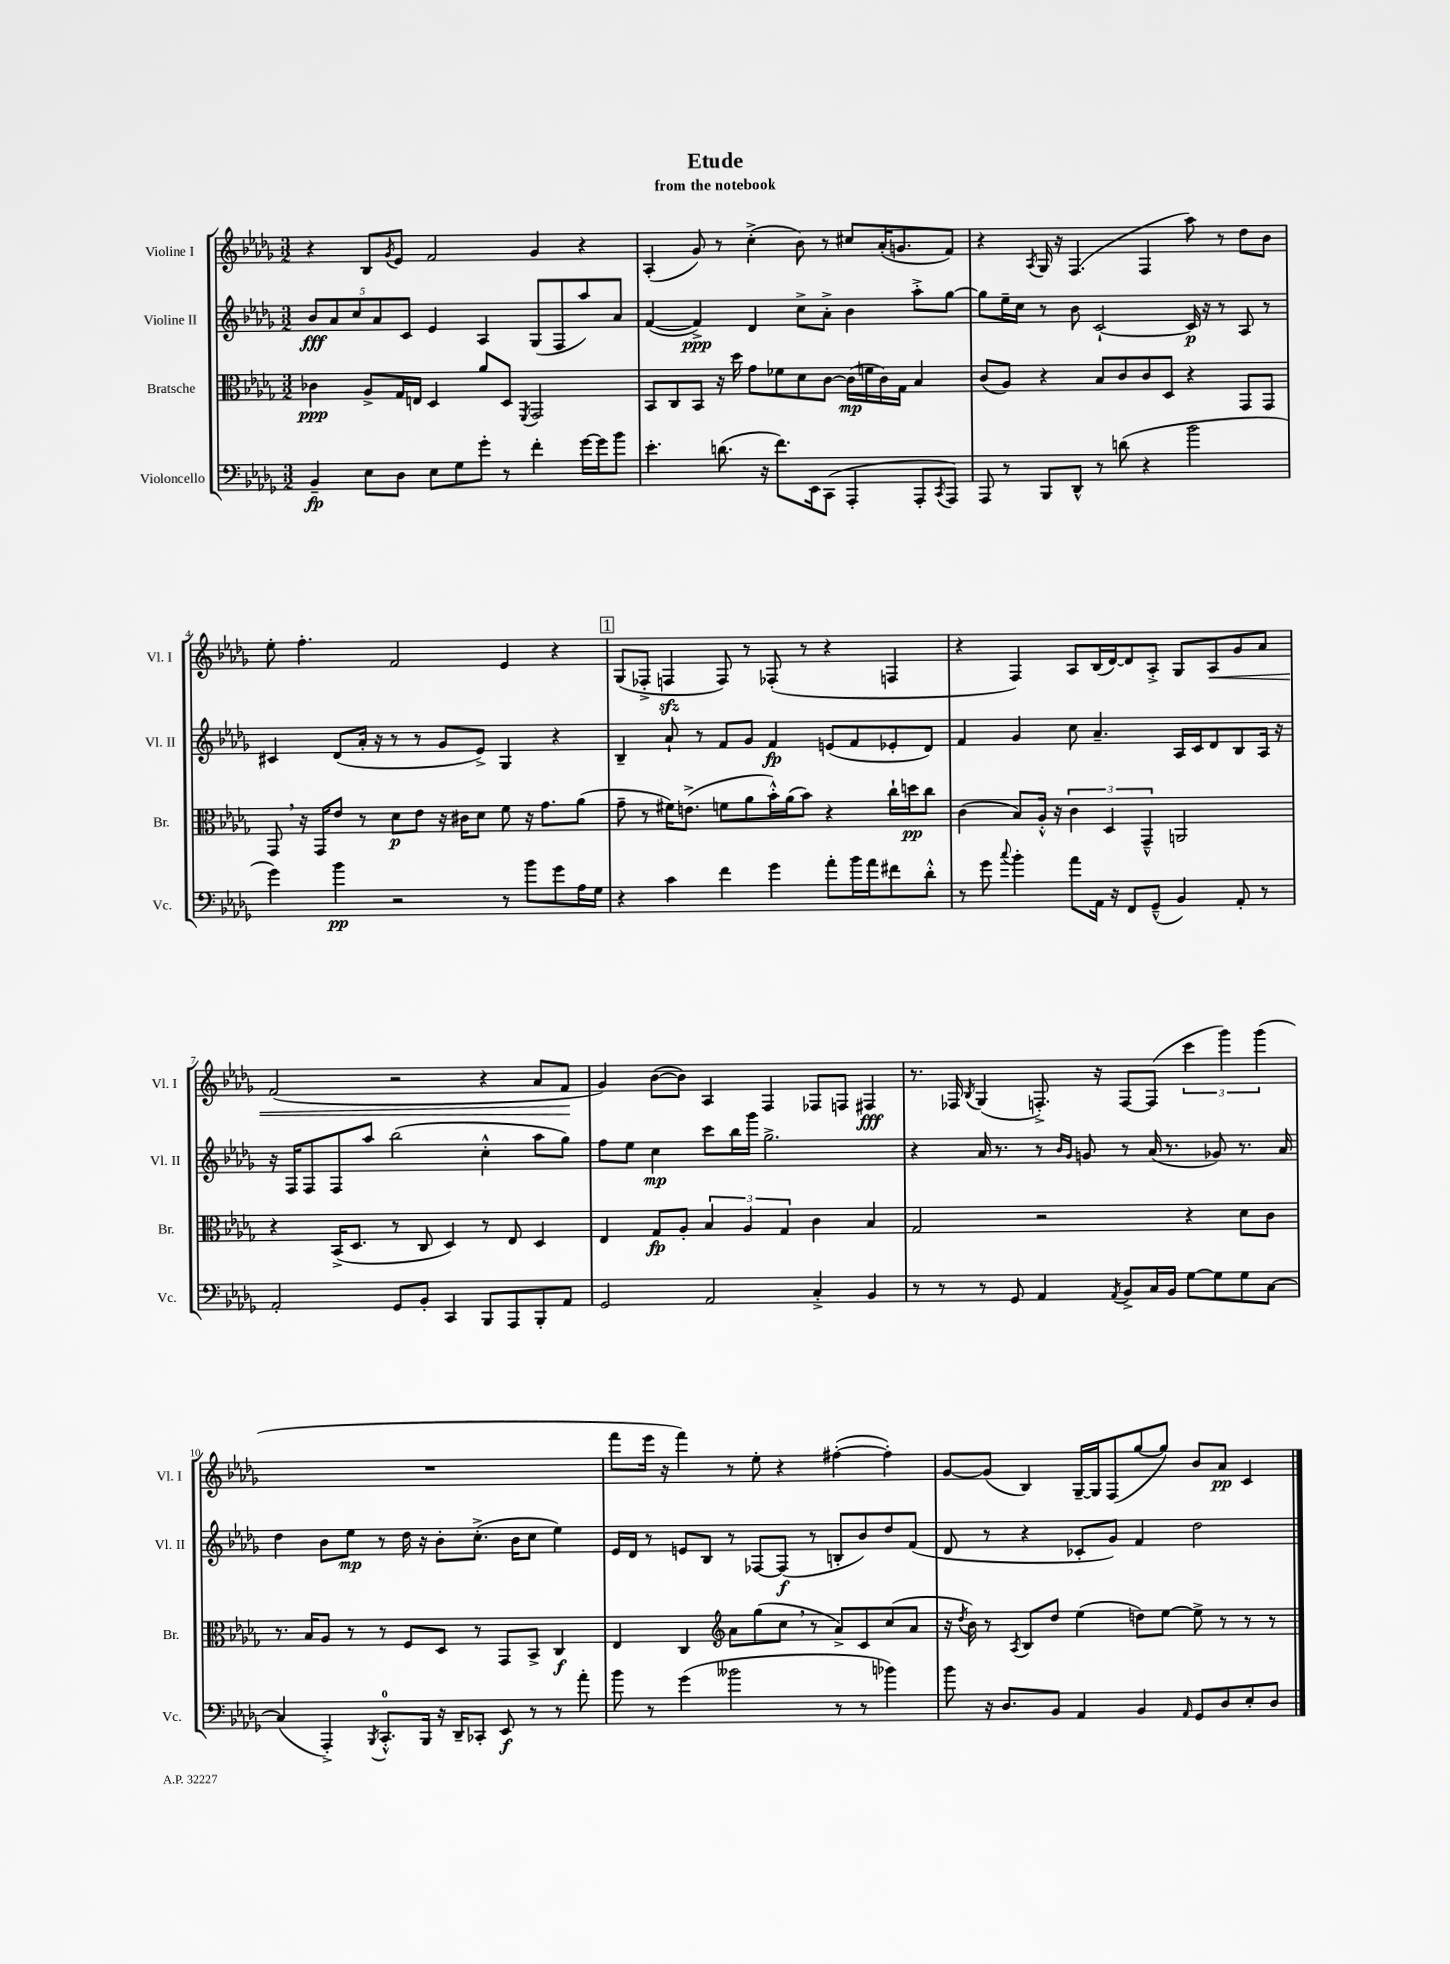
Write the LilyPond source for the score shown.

\header { title = "Etude" subtitle = "from the notebook" }
<<
\new StaffGroup <<
\new Staff = "s0" \with { instrumentName = "Violine I" shortInstrumentName = "Vl. I" } {
    \clef treble \key des \major \numericTimeSignature \time 3/2
    r4 bes8 \acciaccatura { ges'8 } ees'8 f'2 ges'4 r4 |
    aes4-.( ges'8) r8 c''4-.->( bes'8) r8 cis''8 aes'16-.( g'8. f'8) |
    r4 \acciaccatura { aes8 } ges16 r16 f4.( f4 aes''8) r8 des''8 bes'8 |
    ees''8-. f''4.-. f'2 ees'4 r4 |
    \mark \markup { \box "1" } ges8( fes8-.-> f4\sfz f8) r8 fes8-.( r8 r4 f4 |
    r4 f4) aes8 bes16( des'16~) des'8 aes8-.-> ges8 aes8\< ges'8 aes'8 |
    f'2( r2 r4 aes'8 f'8\! |
    ges'4) bes'8~( bes'8) aes4 f4 fes8 f8 fis4\fff |
    r8. fes16 \acciaccatura { bes8 } ges4( f8.-.->) r16 f8~ f8( \tuplet 3/2 { c'''4 ges'''4) ges'''4( } |
    R1. |
    f'''8 ees'''16 r16 f'''4) r8 ees''8-. r4 fis''4~-.( fis''4-.) |
    ges'8~ ges'8( bes4) ges16~-- ges16 f8( ges''8~ ges''8) bes'8 aes'8\pp c'4 \bar "|." |
}
\new Staff = "s1" \with { instrumentName = "Violine II" shortInstrumentName = "Vl. II" } {
    \clef treble \key des \major \numericTimeSignature \time 3/2
    \tuplet 5/4 { bes'8\fff aes'8 c''8 aes'8 c'8 } ees'4 aes4 ges8( f8 aes''8) aes'8 |
    f'4~( f'4->\ppp) des'4 c''8-> aes'8-.-> bes'4 aes''8-.-> ges''8~ |
    ges''8 ees''16-- c''16 r8 bes'8 c'2~-! c'16\p r16 r8 aes8 r8 |
    cis'4 des'8( aes'16-. r16 r8 r8 ges'8 ees'8->) ges4 r4 |
    \mark \markup { \box "1" } bes4-- aes'8-! r8 f'8 ges'8 f'4\fp e'8( f'8 ees'8-. des'8) |
    f'4 ges'4 c''8 aes'4.-- aes16 c'16 des'8 bes8 aes16 r16 |
    r16 f16 f8 f8 aes''8 bes''2( c''4-.-^ aes''8 ges''8) |
    f''8 ees''8 c''4\mp c'''8 bes''16 ges'''16 ges''2.-> |
    r4 aes'16 r8. r8 \grace { bes'16 ges'16 } g'8 r8 aes'16( r8. ges'8) r8. aes'16 |
    des''4 bes'8 ees''8\mp r8 des''16 r16 bes'8-. c''8.-.->( bes'16 c''8 ees''4) |
    ees'16 des'16 r8 e'8 bes8 r8 fes8~ fes8\f( r8 b8-. bes'8) des''8 f'8( |
    des'8 r8 r4 ces'8-. ges'8) f'4 des''2 \bar "|." |
}
\new Staff = "s2" \with { instrumentName = "Bratsche" shortInstrumentName = "Br." } {
    \clef alto \key des \major \numericTimeSignature \time 3/2
    ces'4\ppp aes8-> ges16 e16 des4 aes'8 des8 \acciaccatura { f,8 } ges,2 |
    bes,8 c8 bes,8 r16 des''16 ges'8 fes'8 des'8 c'8~ c'16\mp( f'16 c'16) ges16 bes4 |
    c'8( aes8) r4 bes8 c'8 c'8 des8 r4 ges,8 ges,8 |
    ges,8 \breathe r16 ges,16 ees'8 r8 des'8\p ees'8 r16 cis'16 des'8 f'8 r16 ges'8. aes'8( |
    \mark \markup { \box "1" } ges'8-- r8 fis'16) e'8.->( f'8 aes'8 bes'16-.-^) aes'16( bes'8) r4 c''16-! d''16\pp c''8 |
    c'4( bes8) aes16-.-^ r16 \tuplet 3/2 { c'4 des4 ges,4---^ } a,2 |
    r4 bes,16->( des8. r8 c8 des4) r8 ees8 des4 |
    ees4 ges8\fp aes8-. \tuplet 3/2 { bes4 aes4 ges4 } c'4 bes4 |
    ges2 r2 r4 des'8 c'8 |
    r8. bes16 aes8 r8 r8 f8 des8 r8 ges,8 bes,8-> c4\f |
    ees4 c4 \clef treble aes'8 ges''8( c''8 \breathe r8 aes'8->) c'8 c''8( aes'8 |
    r16 \acciaccatura { des''8 } bes'16) r8 \acciaccatura { aes8 } bes8 des''8 ees''4( d''8) ees''8~ ees''8-> r8 r8 r8 \bar "|." |
}
\new Staff = "s3" \with { instrumentName = "Violoncello" shortInstrumentName = "Vc." } {
    \clef bass \key des \major \numericTimeSignature \time 3/2
    bes,4--\fp ees8 des8 ees8 ges8 ges'8-. r8 f'4-. ges'16~ ges'16 bes'8 |
    ees'4.-. d'8.( r16 f'8.) ees,16 c,8( aes,,4-. aes,,8-. \acciaccatura { c,8 } aes,,8) |
    aes,,8 r8 bes,,8 des,8-^ r8 d'8( r4 bes'2 |
    ges'4) bes'4\pp r2 r8 bes'8 ges'8 aes16 ges16 |
    \mark \markup { \box "1" } r4 c'4 f'4 ges'4 aes'8-. bes'16 aes'16 fis'8 des'8-.-^ |
    r8 ges'8 \appoggiatura { c''8 } bes'4-. aes'8 aes,16 r16 f,8 ges,8---^( bes,4) aes,8-. r8 |
    aes,2-. ges,8 bes,8-. c,4 bes,,8 aes,,8 bes,,8-. aes,8 |
    ges,2 aes,2 c4-.-> bes,4 |
    r8 r8 r8 ges,8 aes,4 \acciaccatura { aes,8 } bes,8-> c16 bes,16 ges8~ ges8 ges8 c8~ |
    c4( aes,,4-.->) \acciaccatura { bes,,8 } c,8.-0-.-^ bes,,16 r16 des,16-- ces,8-. ees,8\f r8 r8 aes'8-. |
    bes'8 r8 ges'4( beses'2 r8 r8 bes'4) |
    bes'8 r16 des8. bes,8 aes,4 bes,4 \grace { aes,16 } ges,8 des8 ees8-. des8 \bar "|." |
}
>>
>>
